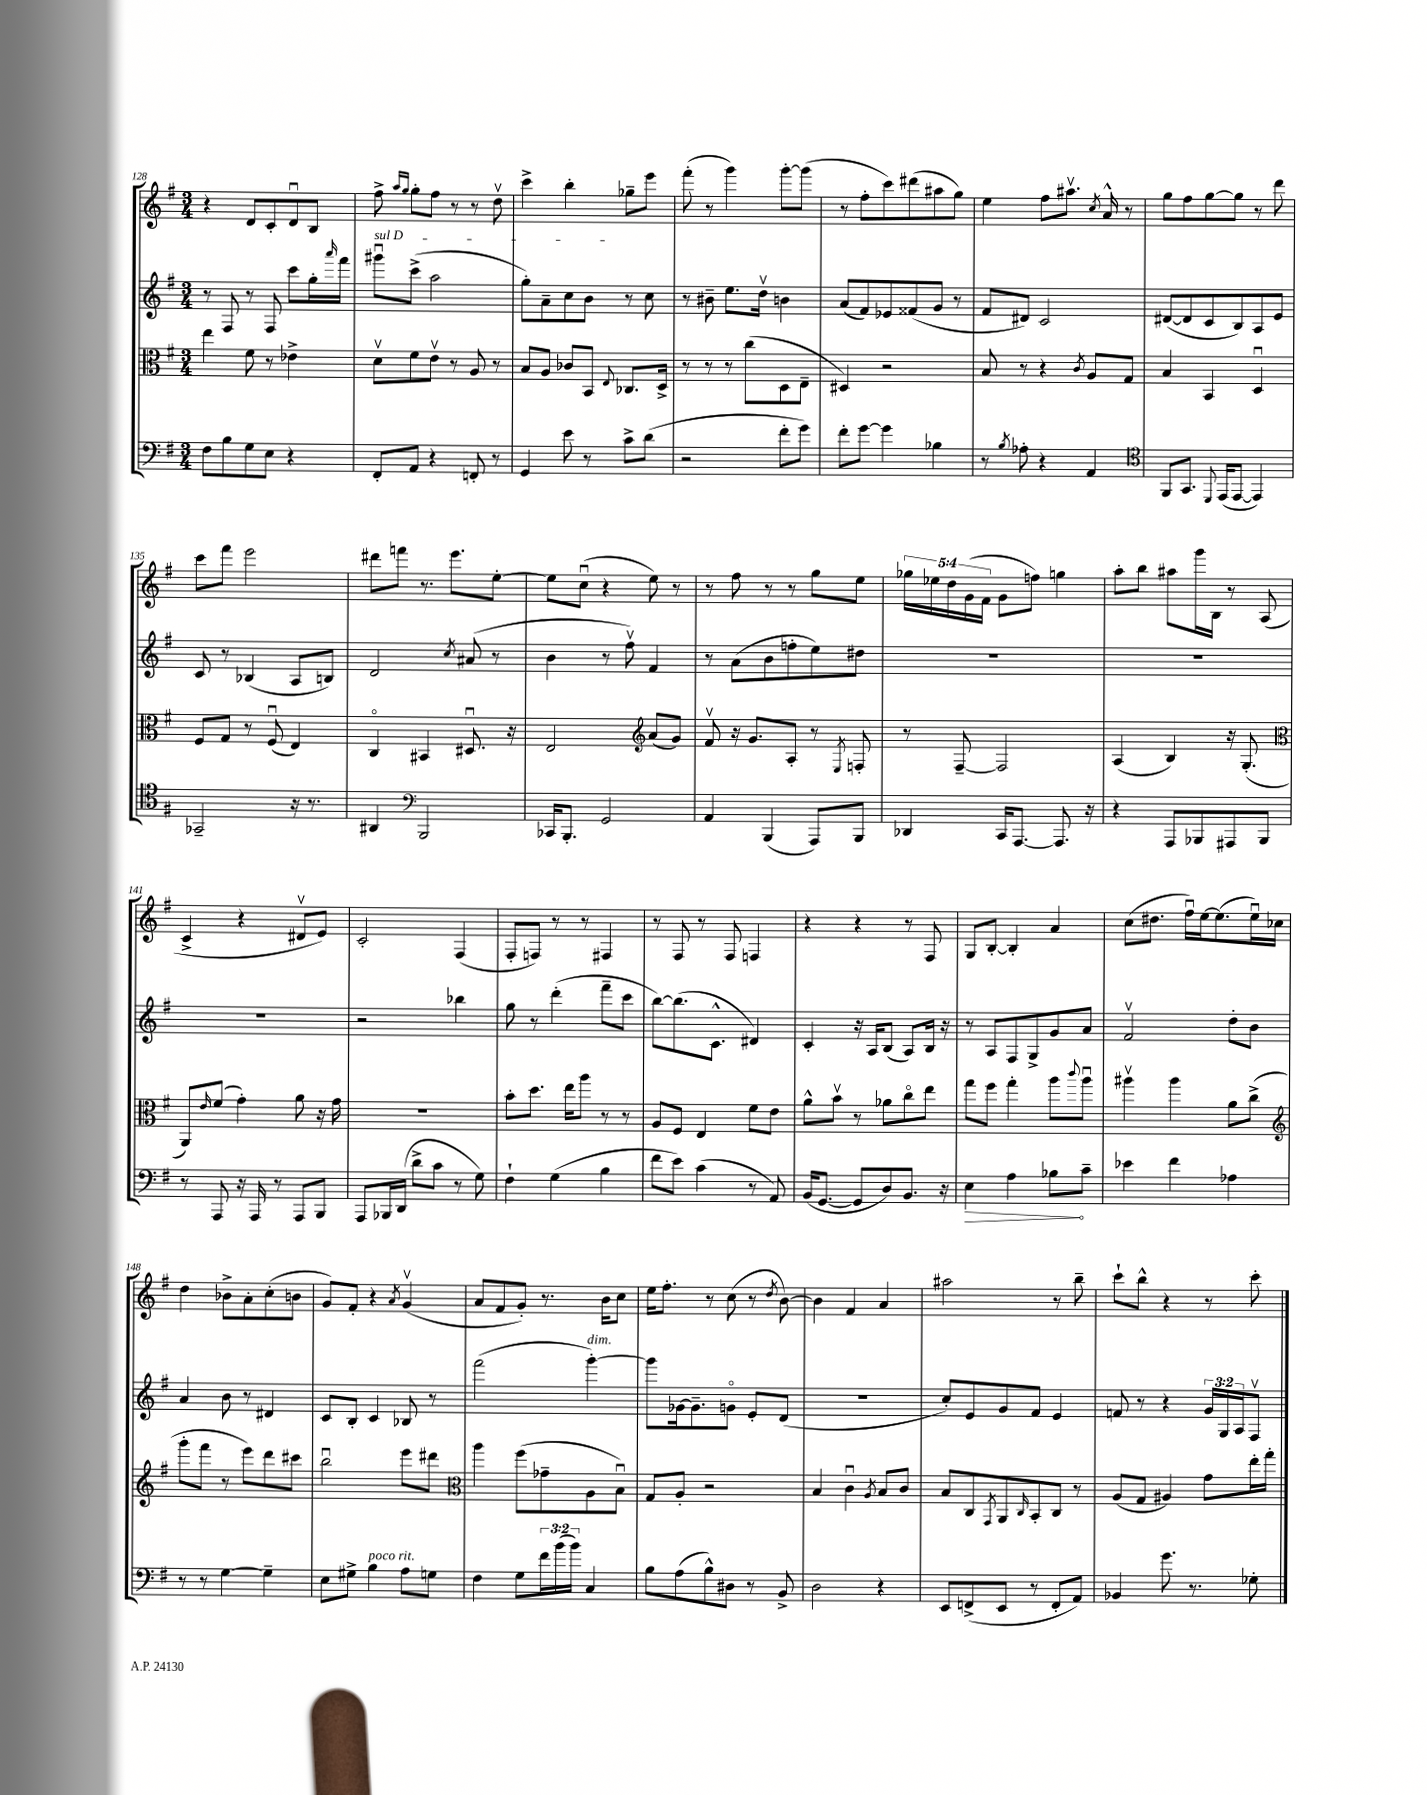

**kern	**dynam	**kern	**kern	**kern
*part4	*part4	*part3	*part2	*part1
*staff4	*staff4	*staff3	*staff2	*staff1
*clefF4	*	*clefC3	*clefG2	*clefG2
*k[f#]	*	*k[f#]	*k[f#]	*k[f#]
*M3/4	*	*M3/4	*M3/4	*M3/4
=128	=128	=128	=128	=128
8F#\L	.	4ee\	8r	4r
8B\	.	.	8F#/	.
8G\	.	8f#\	8r	8d/L
8E\J	.	8r	8F#/	8c'/
4r	.	4e-X^\	8ccc\L	8du/
.	.	.	16gg'\L	8B/J
.	.	.	16qqaaa/	.
.	.	.	16fff#\JJ	.
=129	=129	=129	=129	=129
!	!	!	!LO:TX:a:i:t=sul D	!
8FF#'/L	.	8dv\L	8ggg#Xu\L	8ff#^\
.	.	.	.	16qqaa/LL
.	.	.	.	16qqgg/JJ
8AA/J	.	8f#\	(8ccc^\J	8gg'\L
4r	.	8ev\J	2aa\	8ff#\J
.	.	8r	.	8r
8FFn'/	.	8A/	.	8r
8r	.	8r	.	8ddv\
=130	=130	=130	=130	=130
4GG/	.	8B/L	8gg'\L)	4ccc^\
.	.	8A/J	8a~\	.
8e\	.	8c-X/L	8cc\	4bb'\
8r	.	8BB/J	8b\J	.
.	.	8qqE/	.	.
8c^\L	.	8.C-X/L	8r	8gg-X~\L
(8d\J	.	.	8cc\	8eee\J
.	.	16D^/Jk	.	.
=131	=131	=131	=131	=131
2r	.	8r	8r	(8fff#'\
.	.	8r	8b#X~\	8r
.	.	8r	8.ee\L	4ggg\)
.	.	(8cc\L	.	.
.	.	.	16ddv\Jk	.
8f#'\L	.	8D\	4bn\	[8ggg'\L
8g\J)	.	8E~\J	.	(8ggg\J]
=132	=132	=132	=132	=132
8f#'\L	.	4D#X/)	(8a/L	8r
[8g\J	.	.	8f#/)	8ff#'\L
4g\]	.	2r	8e-X/	8ccc\)
.	.	.	(8f##X/	(8ddd#X\
4B-X\	.	.	8g/J	8aa#X\
.	.	.	8r	8gg\J)
=133	=133	=133	=133	=133
8r	.	8B/	8f#/L	4ee\
8qB/	.	.	.	.
8A-X'\	.	8r	8d#X/J)	.
4r	.	4r	2c/	8ff#\L
.	.	.	.	8.aa#Xv\J
.	.	8qc/	.	.
4AA/	.	8A/L	.	.
.	.	.	.	8qcc/
.	.	.	.	16a^^/
.	.	8G/J	.	8r
=134	=134	=134	=134	=134
*clefC4	*	*	*	*
8FF#/L	.	4B/	([8d#X/L	8gg\L
8.GG/J	.	.	8d#/]	8ff#\
.	.	4BB/	8c/	[8gg\
8qqDD/	.	.	.	.
(16EE/KL	.	.	.	.
[8EE/J	.	.	8B/)	8gg\J]
4EE/])	.	4Du/	8A/	8r
.	.	.	8e/J	8ddd\
!!LO:LB:g=z
=135	=135	=135	=135	=135
2GG-X~/	.	8F#/L	8c/	8ccc\L
.	.	8G/J	8r	8fff#\J
.	.	8r	(4B-X/	2eee\
.	.	(8F#u/	.	.
16r	.	4E/)	8A/L	.
8.r	.	.	.	.
.	.	.	8Bn/J)	.
=136	=136	=136	=136	=136
4AA#X/	.	4C/	2d/	8ddd#X\L
.	.	.	.	8fffn\J
*clefF4	*	*	*	*
2BBB/	.	4BB#X/	.	8.r
.	.	.	.	8.eee\L
.	.	.	8qcc/	.
.	.	8.D#Xu/	(8a#X/	.
.	.	.	8r	[8ee'\J
.	.	16r	.	.
=137	=137	=137	=137	=137
16CC-X/KL	.	2E/	4b\	8ee\L]
8.BBB'/J	.	.	.	.
.	.	.	.	(8ccu\J
2GG/	.	.	8r	4r
.	.	.	8ff#v\)	.
*	*	*clefG2	*	*
.	.	(8a/L	4f#/	8ee\)
.	.	8g/J)	.	8r
=138	=138	=138	=138	=138
4AA/	.	8f#v/	8r	8r
.	.	16r	(8a\L	8ff#\
.	.	8.g/L	.	.
(4BBB/	.	.	8b\	8r
.	.	8A'/J	8ffn'\	8r
8AAA/L)	.	8r	8ee\)	8gg\L
.	.	8qE/	.	.
8BBB/J	.	8Fn'/	8dd#X\J	8ee\J
=139	=139	=139	=139	=139
4DD-X/	.	8r	2.r	20gg-X\LL
.	.	.	.	20ee-X\
.	.	.	.	20dd\
.	.	[8F#~/	.	.
.	.	.	.	(20g\
.	.	.	.	20f#\JJ
16CC/KL	.	2F#/]	.	8g\L
[8.AAA/J	.	.	.	.
.	.	.	.	8ffn\J)
8.AAA/]	.	.	.	4ggn\
16r	.	.	.	.
=140	=140	=140	=140	=140
4r	.	(4A/	2.r	8aa'\L
.	.	.	.	8bb\J
8AAA/L	.	4B/)	.	8aa#X\L
8BBB-X/	.	.	.	16ggg\L
.	.	.	.	16B\JJ
8AAA#X/	.	16r	.	8r
.	.	(8.G'/	.	.
8BBB-/J	.	.	.	(8A/
!!LO:LB:g=z
=141	=141	=141	=141	=141
*	*	*clefC3	*	*
8r	.	8AA/L)	2.r	4c^/
.	.	16qqe/	.	.
8AAA/	.	(8f#/J	.	.
16r	.	4g'\)	.	4r
16AAA/	.	.	.	.
8r	.	.	.	.
8AAA/L	.	8a\	.	8d#Xv/L
8BBB/J	.	16r	.	8e/J)
.	.	16g\	.	.
=142	=142	=142	=142	=142
8AAA/L	.	2.r	2r	2c'/
16BBB-X/L	.	.	.	.
(16DD/JJ	.	.	.	.
8d^\L	.	.	.	.
8c\J	.	.	.	.
8r	.	.	4bb-X\	(4F#/
8G\)	.	.	.	.
=143	=143	=143	=143	=143
4F#`\	.	8b'\L	8gg\	8F#'/L
.	.	8.dd\J	8r	8Fn/J)
(4G\	.	.	(4ddd'\	8r
.	.	16ee\KL	.	.
.	.	8aa\J	.	8r
4B\	.	8r	8fff#~\L	4F#X/
.	.	8r	8ccc\J	.
=144	=144	=144	=144	=144
8f#\L	.	8A/L	[8bb\L)	8r
8e\J)	.	8F#/J	(8.bb\]	8F#/
(4c\	.	4E/	.	8r
.	.	.	8.c^^\J	.
.	.	.	.	8F#/
8r	.	8f#\L	4d#X/)	4Fn/
8AA/)	.	8e\J	.	.
=145	=145	=145	=145	=145
(16BB/KL	.	8a^^\L	4c'/	4r
[8.GG/J	.	.	.	.
.	.	8bv\J	.	.
8GG/L]	.	8r	16r	4r
.	.	.	16A/KL	.
8D/)	.	8a-X\L	(8B/J	.
8.BB/J	.	8cc\	8A/L)	8r
.	.	8ee\J	16B/Jk	8F#/
16r	.	.	16r	.
=146	=146	=146	=146	=146
!	!LO:HP:b	!	!	!
4E\	>	8gg\L	8r	8G/L
.	.	8ff#\J	8A/L	[8B'/J
4A\	.	4gg'\	8F#/	4B'/]
.	.	.	8G^/	.
8B-X\L	.	8aa\L	8g/	4a/
.	.	8qqccc/	.	.
8c~\J	]	8aau\J	8a/J	.
=147	=147	=147	=147	=147
4e-X\	.	4aa#Xv\	2f#v/	(8cc\L
.	.	.	.	8.dd#X\J
4f#\	.	4aa#\	.	.
.	.	.	.	16ff#u\LL)
.	.	.	.	[16ee\J
.	.	.	.	(8.ee\]
4A-X\	.	8a\L	8dd'\L	.
.	.	(8cc^\J	8b\J	16eeu\L)
.	.	.	.	16cc-X\JJ
!!LO:LB:g=z
=148	=148	=148	=148	=148
*	*	*clefG2	*	*
8r	.	8ggg'\L	4a/	4dd\
8r	.	8fff#\J	.	.
[4G\	.	8r	8b\	8b-X^\L
.	.	8eee\L)	8r	8a'\
4G~\]	.	8ddd\	4d#X/	(8cc'\
.	.	8ccc#X\J	.	8bn\J
=149	=149	=149	=149	=149
8E\L	.	2bbu\	8c/L	8g/L)
8G#X^\J	.	.	8B'/J	8f#'/J
!LO:TX:a:i:t=poco rit.	!	!	!	!
4B\	.	.	4c/	4r
.	.	.	.	8qa/
8A\L	.	8eee\L	8B-X/	(4gv/
8Gn\J	.	8ddd#X\J	8r	.
=150	=150	=150	=150	=150
*	*	*clefC3	*	*
4F#\	.	4aa\	(2fff#\	8a/L
.	.	.	.	8f#/
8G\L	.	(8ff#\L	.	8g'/J)
24f#\L	.	8g-X~\	.	8.r
(24b\	.	.	.	.
24b\JJ)	.	.	.	.
!	!	!	!LO:TX:a:i:t=dim.	!
4C/	.	8A\	[4ggg'\)	.
.	.	.	.	16b\KL
.	.	8Bu\J)	.	8cc\J
=151	=151	=151	=151	=151
8B\L	.	8G/L	8ggg\L]	16ee\KL
.	.	.	.	8.ff#'\J
(8A\	.	8A'/J	[16g-X\k	.
.	.	.	8.g-~\]	.
8B^^\)	.	2r	.	8r
8D#X\J	.	.	8gn\J	(8cc\
8r	.	.	8e'/L	8r
.	.	.	.	8qdd/
8BB^/	.	.	(8d/J	[8b\)
=152	=152	=152	=152	=152
2D\	.	4B/	2.r	4b\]
.	.	4cu\	.	4f#/
.	.	8qA/	.	.
4r	.	8B/L	.	4a/
.	.	8c/J	.	.
=153	=153	=153	=153	=153
8EE/L	.	8B/L	8cc'/L)	2aa#X\
(8FFn^/	.	8C/	8e/	.
.	.	8qGG/	.	.
8EE/J	.	8AA/	8g/	.
.	.	16qqC/	.	.
8r	.	8BB'/	8f#/J	.
8FF'/L	.	8C/J	4e/	8r
8AA/J)	.	8r	.	8bb~\
=154	=154	=154	=154	=154
4BB-X/	.	(8A/L	8fn/	8ccc`\L
.	.	8G/J	8r	8bb^^\J
8.g\	.	4A#X/)	4r	4r
8.r	.	.	.	.
.	.	8g\L	24g/LL	8r
.	.	.	24G/	.
.	.	.	24A/J	.
8G-X'\	.	16ee'\L	8F#v/J	8ccc'\
.	.	16gg'\JJ	.	.
==	==	==	==	==
*-	*-	*-	*-	*-
